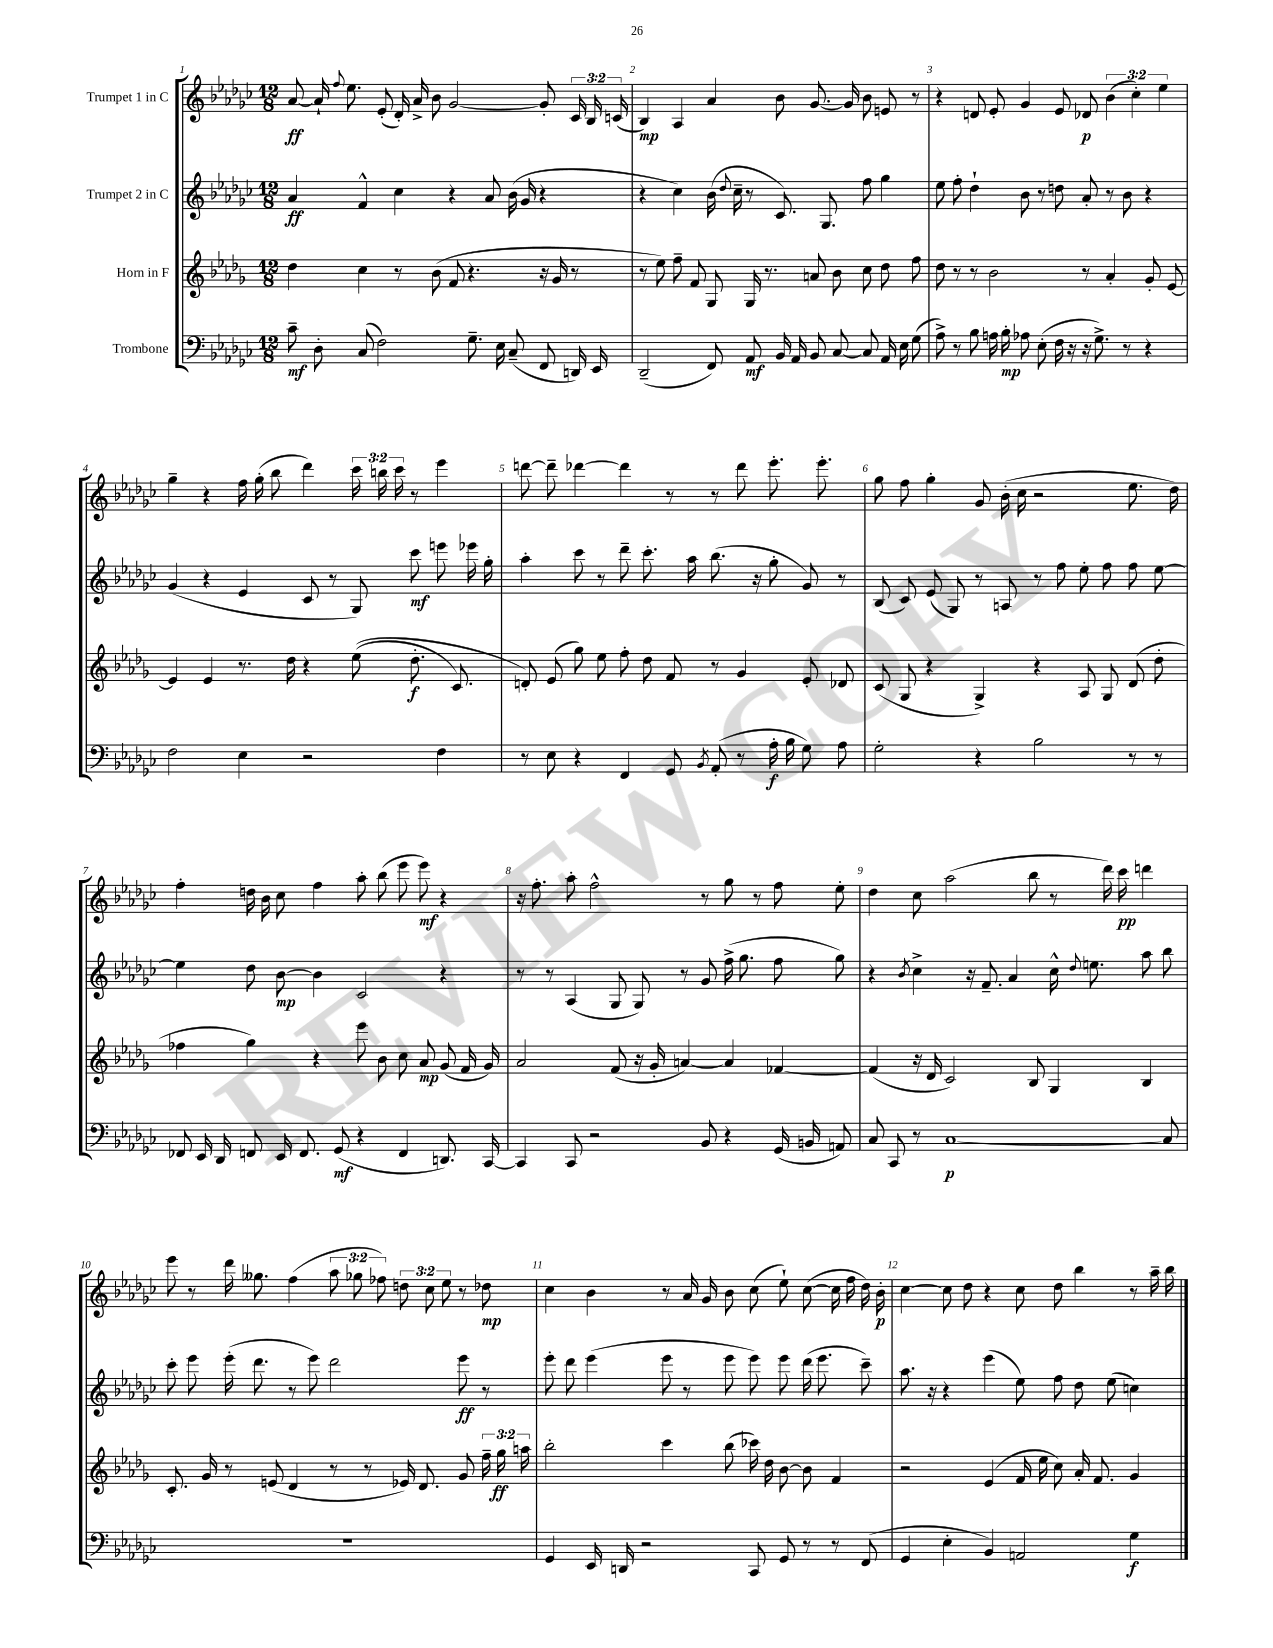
<<
\new StaffGroup <<
\new Staff = "s0" \with { instrumentName = "Trumpet 1 in C" } {
    \clef treble \key ges \major \numericTimeSignature \time 12/8 \override Staff.TupletNumber.text = #tuplet-number::calc-fraction-text
    \autoBeamOff aes'8~\ff aes'16-! \appoggiatura { f''8 } ees''8. ees'8-.( des'16-.) aes'16-> bes'8 ges'2~ ges'8-. \tuplet 3/2 { ces'16 bes16 c'16( } |
    bes4\mp) aes4 aes'4 bes'8 ges'8.~ ges'16 bes'8 e'8 r8 |
    r4 d'8 ees'8-. ges'4 ees'8 des'8\p \tuplet 3/2 { bes'4( ces''4-.) ees''4 } |
    ges''4-- r4 f''16 ges''16-.( bes''8 des'''4) \tuplet 3/2 { ces'''16 b''16 ces'''16 } r8 ees'''4 |
    d'''8~ d'''8-- des'''4~ des'''4 r8 r8 des'''8 ees'''8.-. ees'''8.-. |
    ges''8 f''8 ges''4-. ges'8 bes'16-.( ces''16 r2 ees''8. des''16) |
    f''4-. d''16 bes'16 ces''8 f''4 aes''8-. bes''8( ees'''8 ees'''8\mf) r4 |
    r16 f''8.-. aes''8-. f''2-^ r8 ges''8 r8 f''8 ees''8-. |
    des''4 ces''8 aes''2( bes''8 r8 des'''16) ces'''16\pp d'''4 |
    ees'''8 r8 des'''16 geses''8. f''4( \tuplet 3/2 { aes''8 ges''8 fes''8) } \tuplet 3/2 { d''8 ces''8 ees''8 } r8 des''8\mp |
    ces''4 bes'4 r8 aes'16 ges'16 bes'8 ces''8( ees''8-!) ces''8~( ces''16 f''16 des''16) bes'16-.\p |
    ces''4~ ces''8 des''8 r4 ces''8 des''8 bes''4 r8 aes''16-- bes''16 \bar "|." |
}
\new Staff = "s1" \with { instrumentName = "Trumpet 2 in C" } {
    \clef treble \key ges \major \numericTimeSignature \time 12/8
    \autoBeamOff aes'4\ff f'4-^ ces''4 r4 aes'8 bes'16( ges'16 r4 |
    r4 ces''4) bes'16( \appoggiatura { des''8 } ces''16-- r8 ces'8.) ges8. f''8 ges''4 |
    ees''8 f''8-. des''4-! bes'8 r8 d''8 aes'8-. r8 bes'8 r4 |
    ges'4( r4 ees'4 ces'8 r8 ges8) ces'''8\mf e'''8 ees'''16 ges''16-. |
    aes''4-. ces'''8 r8 des'''8-- ces'''8.-. aes''16 bes''8.( r16 ges''8-. ges'8) r8 |
    bes8( ces'8) ees'8( ges8) r8 a8 r8 f''8 ees''8-. f''8 f''8 ees''8~ |
    ees''4 des''8 bes'8~\mp bes'4 ces'2 r4 |
    r8 r8 aes4( ges8 ges8) r8 ges'8 f''16->( ges''8. f''8 ges''8) |
    r4 \acciaccatura { bes'8 } ces''4-> r16 f'8.-- aes'4 ces''16-^ \appoggiatura { des''8 } e''8. aes''8 bes''8 |
    ces'''8-. ees'''8 ees'''16-.( des'''8. r8 ees'''8) des'''2 ees'''8\ff r8 |
    ees'''8-. des'''8 ees'''4( ees'''8 r8 ees'''8 ees'''8) ees'''8 des'''16( ees'''8. ces'''8--) |
    aes''8. r16 r4 ees'''4( ees''8) f''8 des''8 ees''8( c''4) \bar "|." |
}
\new Staff = "s2" \with { instrumentName = "Horn in F" } {
    \clef treble \key des \major \numericTimeSignature \time 12/8 \override Staff.TupletNumber.text = #tuplet-number::calc-fraction-text
    \autoBeamOff des''4 c''4 r8 bes'8( f'8 r4. r16 ges'16 r8 |
    r8 ees''8) f''8-- f'8 ges8 ges16 r8. a'8 bes'8 c''8 des''8 f''8 |
    des''8 r8 r8 bes'2 r8 aes'4-. ges'8-. ees'8~ |
    ees'4 ees'4 r8. des''16 r4 ees''8(\( des''8.-.\f c'8.) |
    d'8-.\) ees'8( ges''8) ees''8 f''8-. des''8 f'8 r8 ges'4 ees'8-. des'8 |
    c'8( ges8 r4 ges4->) r4 aes8 ges8 des'8( des''8-. |
    fes''4 ges''4) r4 ees'''8 bes'8 c''8 aes'8\mp ges'8( f'16 ges'16) |
    aes'2 f'8( r16 ges'16-. a'4~) a'4 fes'4~ |
    fes'4( r16 des'16 c'2) bes8 ges4 bes4 |
    c'8.-. ges'16 r8 e'8( des'4 r8 r8 ees'16) des'8. ges'8 \tuplet 3/2 { f''16-- ges''16\ff a''16 } |
    bes''2-. c'''4 bes''8( ces'''16) des''16 bes'8~ bes'8 f'4 |
    r2 ees'4( f'16 ees''16 c''8) aes'16-. f'8. ges'4 \bar "|." |
}
\new Staff = "s3" \with { instrumentName = "Trombone" } {
    \clef bass \key ges \major \numericTimeSignature \time 12/8
    \autoBeamOff ces'8--\mf des8-. ces8( f2) ges8.-- ees16 ces8--( f,8 d,16) ees,16 |
    des,2--( f,8) aes,8\mf bes,16 aes,16 bes,8 ces8~ ces8 aes,16 ees16 ges8( |
    aes8->) r8 bes8 a16 bes16-.\mp aes8 ees8-.( f16 r16 r16 ges8.->) r8 r4 |
    f2 ees4 r2 f4 |
    r8 ees8 r4 f,4 ges,8 \acciaccatura { bes,8 } aes,8-.( r8 aes16-.\f bes16 ges8) aes8 |
    ges2-. r4 bes2 r8 r8 |
    fes,8 ees,16 des,16 f,8 ees,16 f,8. ges,8\mf( r4 f,4 d,8.) ces,16~ |
    ces,4 ces,8 r2 bes,8 r4 ges,16( b,16 a,8) |
    ces8 ces,8 r8 ces1~\p ces8 |
    R1. |
    ges,4 ees,16 d,16 r2 ces,8 ges,8 r8 r8 f,8( |
    ges,4 ees4-. bes,4) a,2 ges4\f \bar "|." |
}
>>
>>
\layout { \context { \Score \override BarNumber.break-visibility = ##(#f #t #t) barNumberVisibility = #all-bar-numbers-visible } }
